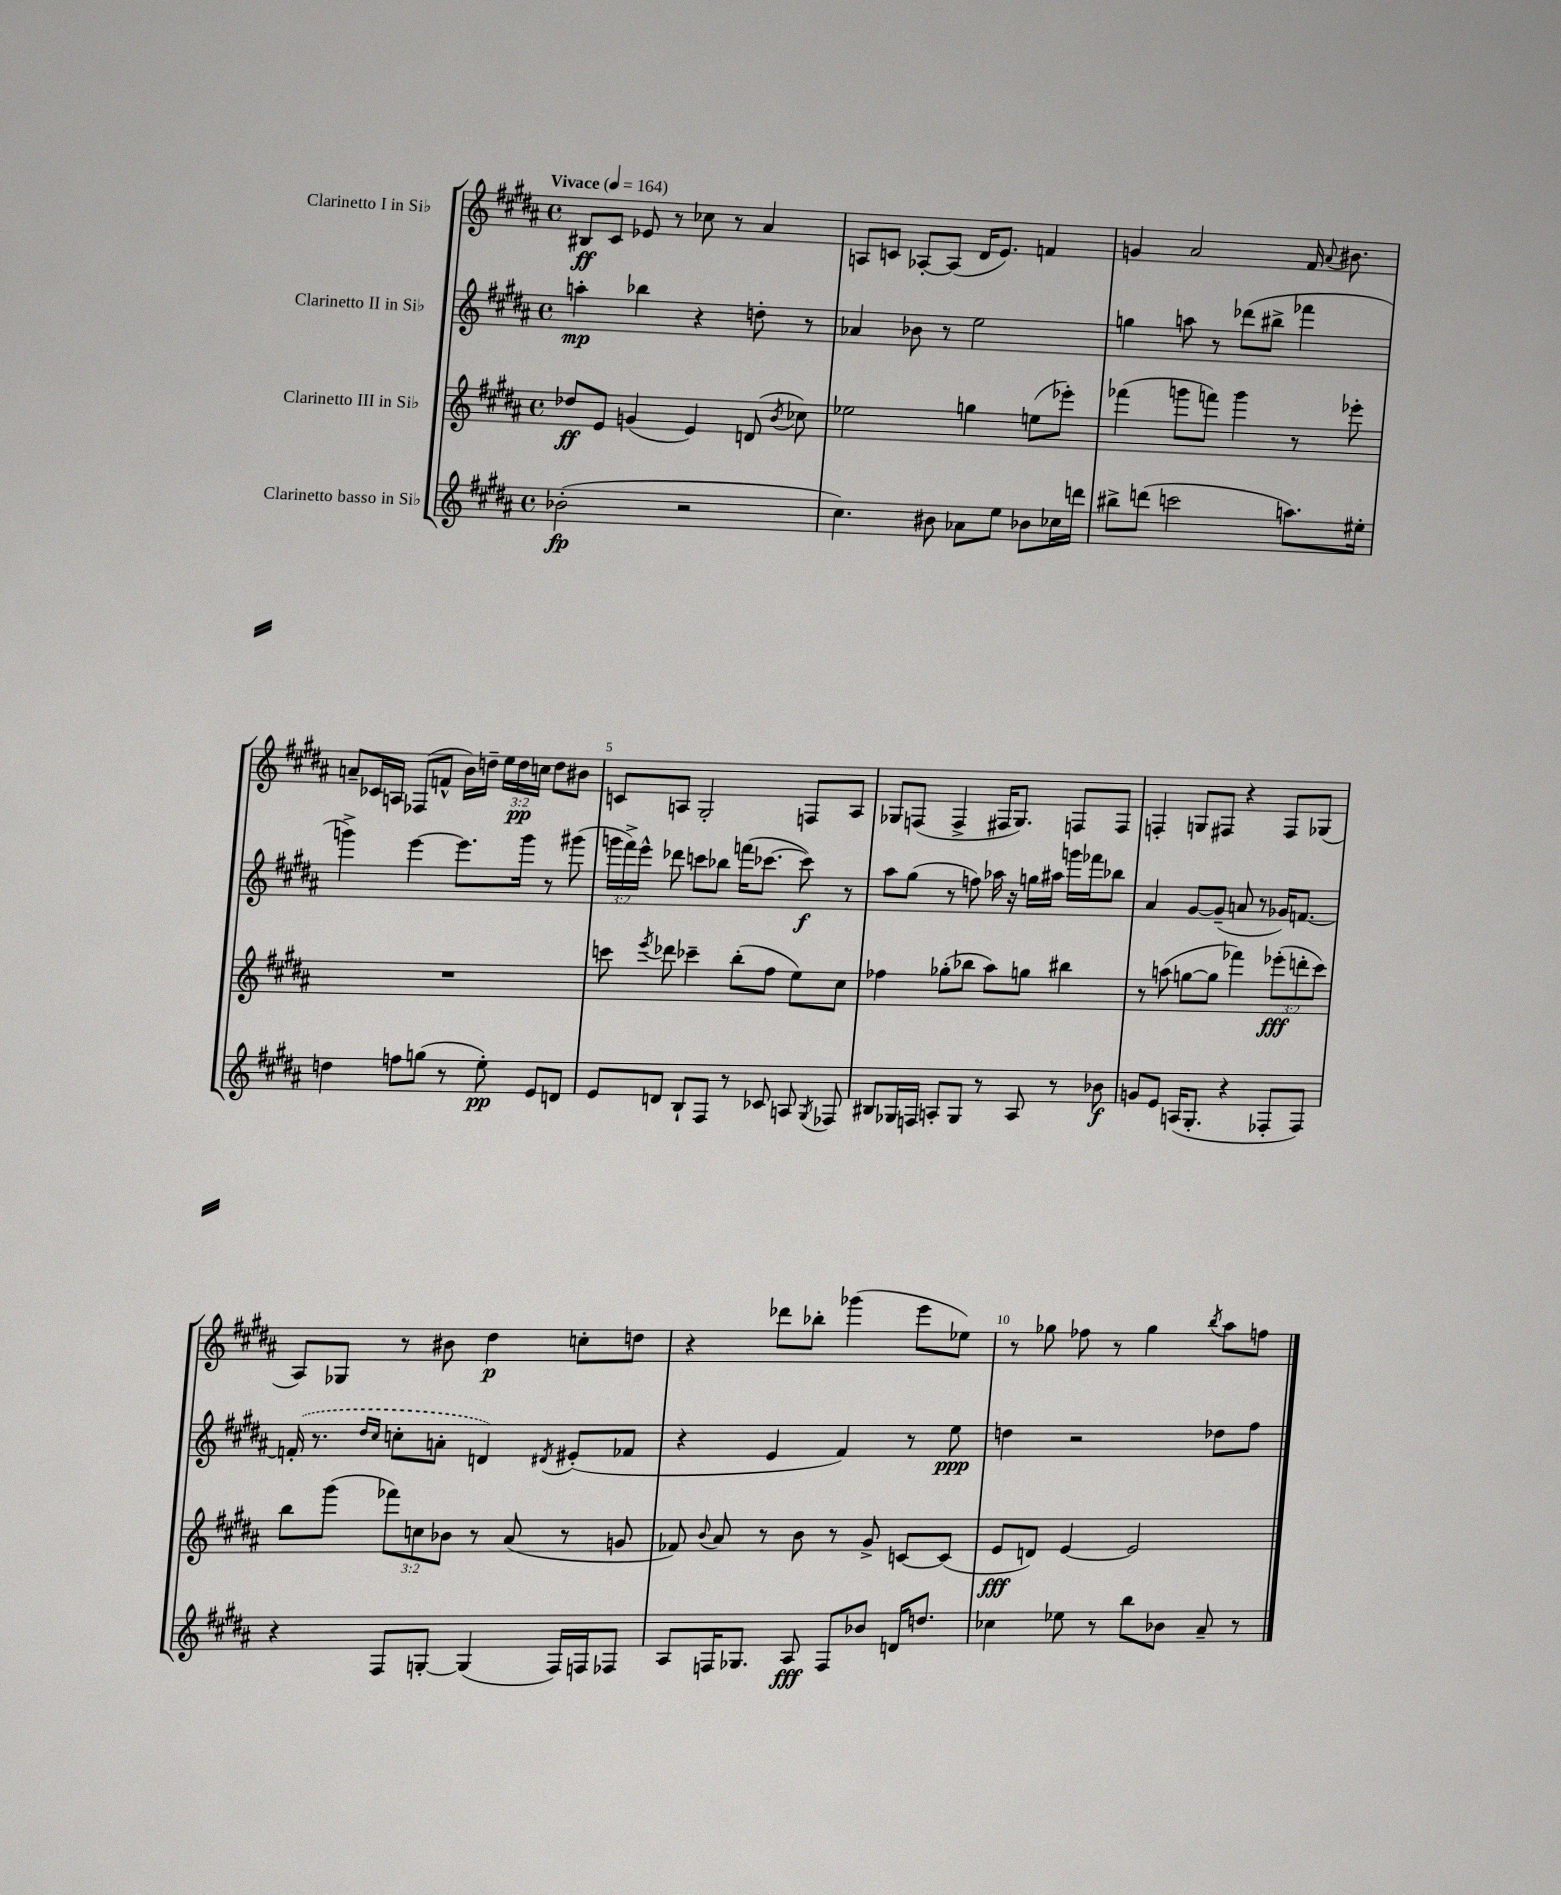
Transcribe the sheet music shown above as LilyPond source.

<<
\new StaffGroup <<
\new Staff = "s0" \with { instrumentName = "Clarinetto I in Sib" } {
    \clef treble \key b \major \defaultTimeSignature \time 4/4 \override Staff.TupletNumber.text = #tuplet-number::calc-fraction-text \tempo "Vivace" 4 = 164
    \autoBeamOff bis8[\ff cis'8] ees'8 r8 ces''8 r8 ais'4 |
    a8[ c'8] aes8[~-. aes8]( dis'16[ e'8.]) f'4 |
    g'4 ais'2 fis'16 \appoggiatura { ais'8 } bis'8. |
    a'8[-- ces'16 a16] fes8[( f'8]-^ b'16[) d''16]-- \tuplet 3/2 { e''16[ d''16\pp c''16] } d''8[ bis'8] |
    c'8[ a8] gis2-. f8[ a8] |
    ges8[ f8]( f4-> fis16[ ges8.]) f8[ f8] |
    f4-. g8[ fis8] r4 fis8[ ges8]( |
    ais8[) ges8] r8 bis'8 dis''4\p c''8[-. d''8] |
    r4 des'''8[ bes''8]-. ges'''4( e'''8[ ees''8]) |
    r8 ges''8 fes''8 r8 ges''4 \acciaccatura { b''8 } ais''8[ f''8] \bar "|." |
}
\new Staff = "s1" \with { instrumentName = "Clarinetto II in Sib" } {
    \clef treble \key b \major \defaultTimeSignature \time 4/4 \override Staff.TupletNumber.text = #tuplet-number::calc-fraction-text
    \autoBeamOff a''4-.\mp bes''4 r4 d''8-. r8 |
    aes'4 bes'8 r8 e''2 |
    g''4 a''8 r8 des'''8[( bis''8]-> fes'''4 |
    g'''4->) e'''4~ e'''8.[ g'''16] r8 gis'''8( |
    \tuplet 3/2 { g'''16[ fis'''16->) e'''16]-^ } des'''8 c'''8[ bes''8] f'''16[( ces'''8.]~ ces'''8\f) r8 |
    ais''8[ gis''8]( r8 f''8) aes''16 r16 g''16[ ais''16] g'''16[ fes'''16 bes''8] |
    ais'4 gis'8[~ gis'8]--( a'8 r8 ges'16[) f'8.]~ |
    \once \slurDashed f'16-.( r8. \grace { dis''16[ cis''16] } c''8[-. a'8]-. d'4) \acciaccatura { dis'8 } eis'8[-.( fes'8] |
    r4 e'4 fis'4) r8 e''8\ppp |
    d''4 r2 des''8[ fis''8] \bar "|." |
}
\new Staff = "s2" \with { instrumentName = "Clarinetto III in Sib" } {
    \clef treble \key b \major \defaultTimeSignature \time 4/4 \override Staff.TupletNumber.text = #tuplet-number::calc-fraction-text
    \autoBeamOff des''8[\ff e'8] g'4( e'4) d'8( \acciaccatura { b'8 } ces''8) |
    ees''2 g''4 e''8[( ees'''8]-.) |
    fes'''4( g'''8[ f'''8]) g'''4 r8 ees'''8-. |
    R1 |
    c'''8 \acciaccatura { e'''8 } des'''8 ces'''4-- b''8[-.( fis''8] e''8[) cis''8] |
    fes''4 ges''8[-.( bes''8] ais''8[) g''8] bis''4 |
    r8 a''8( g''8[~ g''8] fes'''4) \tuplet 3/2 { ees'''8[-.\fff( d'''8-. cis'''8]) } |
    b''8[ gis'''8]( \tuplet 3/2 { fes'''8[) c''8 bes'8] } r8 ais'8( r8 g'8 |
    fes'8) \appoggiatura { b'8 } ais'8 r8 b'8 r8 gis'8-> c'8[~ c'8]( |
    e'8[\fff d'8]) e'4~ e'2 \bar "|." |
}
\new Staff = "s3" \with { instrumentName = "Clarinetto basso in Sib" } {
    \clef treble \key b \major \defaultTimeSignature \time 4/4
    \autoBeamOff bes'2-.\fp( r2 |
    cis''4.) bis'8 aes'8[ e''8] bes'8[ ces''16 d'''16] |
    bis''8[-> d'''8]( c'''2 a''8.[) eis''16]-. |
    d''4 f''8[ g''8]( r8 e''8-.\pp) e'8[ d'8] |
    e'8[ d'8] b8[-! fis8] r8 ces'8 a8 \acciaccatura { gis8 } fes8 |
    bis8[ ges16 f16] a8[-. ges8] r8 a8 r8 bes'8\f |
    g'8[ e'8] a16[( gis8.]-. r4 fes8[-. fes8]) |
    r4 fis8[ g8]~-. g4( fis16[) f16 fes8] |
    ais8[ f16 ges8.] ais8\fff f8[ bes'8] d'16[ d''8.] |
    ces''4 ees''8 r8 b''8[ bes'8] ais'8-- r8 \bar "|." |
}
>>
>>
\layout { \context { \Score \override BarNumber.break-visibility = ##(#f #t #t) barNumberVisibility = #(every-nth-bar-number-visible 5) } }
